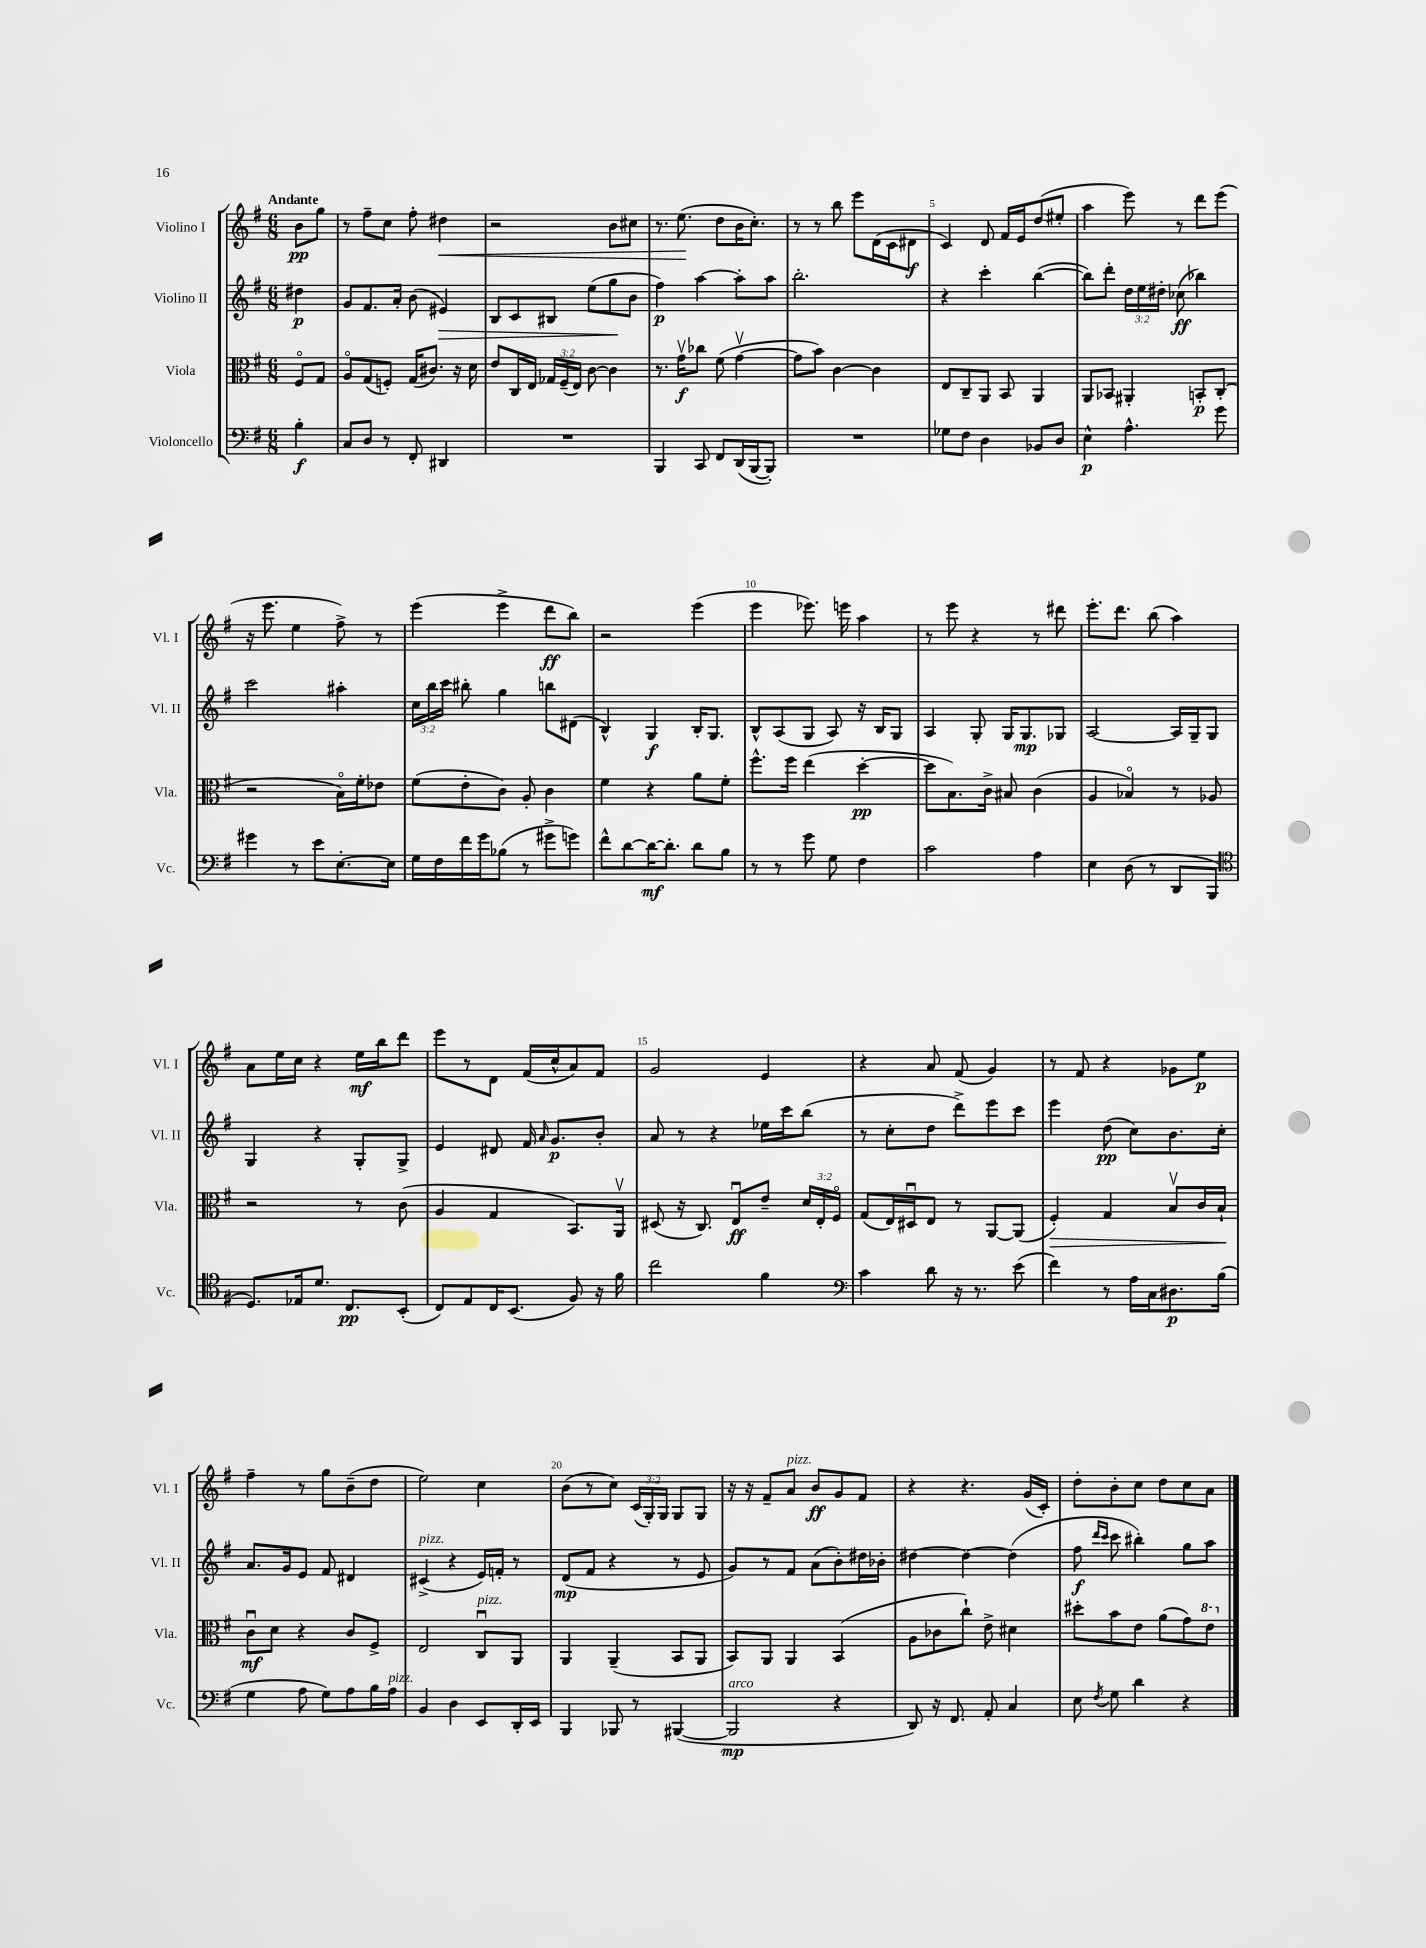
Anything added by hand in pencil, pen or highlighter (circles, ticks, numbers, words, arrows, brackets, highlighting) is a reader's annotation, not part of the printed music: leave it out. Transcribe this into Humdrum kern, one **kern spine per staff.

**kern	**kern	**kern	**kern
*staff4	*staff3	*staff2	*staff1
*clefF4	*clefC3	*clefG2	*clefG2
*k[f#]	*k[f#]	*k[f#]	*k[f#]
*M6/8	*M6/8	*M6/8	*M6/8
4B'\	8F#o/L	4dd#\	8b\L
.	8G/J	.	8gg\J
=	=	=	=
8C/L	8Ao/L	8g/L	8r
8D/J	(8G/	8.f#/	8ff#~\L
8r	8F'/J)	.	8cc\J
.	.	16a'/Jk	.
8FF#'/	(16G/LK	(8b\	8ff#'\
.	8.c#/J)	.	.
4DD#/	.	4e#/)	4dd#\
.	16r	.	.
.	16d\	.	.
=	=	=	=
2.r	8e/L	8B/L	2r
.	16C/L	8c/	.
.	16E/JJ	.	.
.	24G-/LL	8B#/J	.
.	(24F#~/	.	.
.	24E/JJ)	.	.
.	[8c\	(8ee\L	.
.	4c\]	8gg\	8b\L
.	.	8b\J	8cc#\J
=	=	=	=
4BBB/	8.r	4ff#\)	8.r
.	16gv\LK	.	(8.ee\
8CC/	8cc-\J	[4aa\	.
8FF#/L	(8f#\	.	8dd\L
(16DD/L	[4gv\	8aa'\]L	16b\K
[16BBB/J	.	.	8.cc'\J)
8BBB'/]J)	.	8aa\J	.
=	=	=	=
2.r	8g\]L	2.bb'\	8r
.	8b\J)	.	8r
.	[4c\	.	8bb\
.	.	.	8eee\L
.	4c\]	.	(16d\L
.	.	.	16c\J
.	.	.	8d#\J
=	=	=	=
8G-\L	8E/L	4r	4c/)
8F#\J	8C~/	.	.
4D\	8AA/J	4ccc'\	8d/
.	8BB/	.	16f#/LL
.	.	.	16e/J
8BB-/L	4AA/	([4bb\	(8dd/
8D/J	.	.	8ee#'/J
=	=	=	=
4E^^\	8AA/L	8bb\]L)	4aa\
.	8BB-/J	8ddd'\J	.
4.A^^\	4AA#'/	24dd\LL	8eee\)
.	.	24ee\	.
.	.	24dd#'\JJ	.
.	.	(8cc-\	8r
.	8BB'/L	4bb-\)	8ddd\L
8g\	(8C'/J	.	(8eee\J
=	=	=	=
4g#\	2r	2ccc\	16r
.	.	.	8.eee\
8r	.	.	4ee\
8e\L	.	.	.
[8.E'\	16Bo\LL)	4aa#'\	8ff#^\)
.	16f#'\J	.	.
.	8e-\J	.	8r
16E\]Jk	.	.	.
=	=	=	=
16G\LL	(8f#\L	24cc\LL	(4eee\
.	.	24bb\	.
16F#\	.	.	.
.	.	24ccc\JJ	.
16f#\	8e'\	8bb#'\	.
16g\J	.	.	.
(8B-\J	8c\J)	4gg\	4eee^\
8r	8A'/	.	.
8g#^\L	4c\	8bb\L	8ddd\L
8g\J)	.	(8d#\J	8bb\J)
=	=	=	=
8f#^^\L	4f#\	4B^^/)	2r
[8d\	.	.	.
16d\_K	4r	4G/	.
8.d'\]J	.	.	.
8d\L	8a\L	16B'/LK	(4eee\
.	.	8.G/J	.
8B\J	8f#'\J	.	.
=	=	=	=
8r	8.ff#^^\L	8B^^/L	4eee\
8r	.	(8A/	.
.	16ff#\Jk	.	.
8g\	(4ee\	8G/J	8.eee-\)
8G\	.	8A/)	.
.	.	.	16eee\
4F#\	[4dd'\	16r	4aa\
.	.	16B/LK	.
.	.	8G/J	.
=	=	=	=
2c\	8dd\]L	4A/	8r
.	8.B\)	.	8eee\
.	.	8G'/	4r
.	16c^\Jk	.	.
.	8B#/	16G/LK	.
.	.	8.G/	.
4A\	(4c\	.	8r
.	.	8G-/J	8ddd#\
=	=	=	=
4E\	4A/	[2A/	8.eee'\L
.	.	.	8.ddd\J
(8D\	4B-o/)	.	.
8r	.	.	(8bb\
8DD/L	8r	16A/]LL	4aa\)
.	.	16G~/J	.
8BBB/J	8A-/	8G/J	.
=	=	=	=
*clefC4	*	*	*
8.D/L)	2r	4G/	8a\L
.	.	.	16ee\L
16E-/k	.	.	16cc\JJ
8.d/J	.	4r	4r
8.C/L	.	.	.
.	8r	8G'/L	16ee\LL
.	.	.	16bb\J
(8BB'/J	(8c\	8G^/J	8ddd\J
=	=	=	=
8C/L)	4A/	4e/	8eee\L
8E/	.	.	8r
16C/K	4G/	8d#/	8d\J
(8.BB/J	.	.	.
.	.	16f#/	(16f#/LL
.	.	16qqa/	.
.	.	8.g/L	16cc^^/J
8F#/)	8.BB/L)	.	8a/)
16r	.	8b'/J	8f#/J
16f#\	16AAv/Jk	.	.
=	=	=	=
2cc\	(8D#/	8a/	2g/
.	16r	8r	.
.	8.C/)	.	.
.	.	4r	.
.	8Eu/L	.	.
4f#\	8e~/J	16ee-\LL	4e/
.	.	16ccc\J	.
.	24d/LL	(8bb\J	.
.	24E'/	.	.
.	24F#o/JJ	.	.
=	=	=	=
*clefF4	*	*	*
4c\	(8G/L	8r	4r
.	16E/L)	8cc'\L	.
.	16D#u/J	.	.
8d\	8E/J	8dd\J	8a/
16r	8r	8ddd^\L)	(8f#/
8.r	.	.	.
.	[8AA/L	8eee\	4g/)
(8e\	(8AA/]J	8ccc\J	.
=	=	=	=
4f#\)	4F#'/)	4eee\	8r
.	.	.	8f#/
8r	4G/	(8dd\	4r
16A\LL	.	8cc\L)	.
16C\J	.	.	.
8.D#\	8Bv/L	8.b\	8g-\L
.	16c/L	.	8ee\J
(16B\Jk	16B`/JJ	16cc'\Jk	.
=	=	=	=
4G\	8cu\L	8.a/L	4ff#~\
.	8d\J	.	.
.	.	16g/k	.
8A\	4r	8e/J	8r
8G\L)	.	8f#/	8gg\L
8A\	8c/L	4d#/	(8b~\
16B\L	8F#^/J	.	8dd\J
16A\JJ	.	.	.
=	=	=	=
4BB/	2E/	(4c#^/	2ee\)
4D\	.	4r	.
8EE/L	8Cu/L	16e/LL)	4cc\
.	.	16f'/JJ	.
16DD'/L	8AA/J	8r	.
16EE/JJ	.	.	.
=	=	=	=
4BBB/	4AA/	(8d/L	(8b\L
.	.	8f#/J	8r
8BBB-/	(4AA~/	4r	8cc\J)
8r	.	.	(24c/LL
.	.	.	24G'/)
.	.	.	24G/JJ
([4BBB#/	8BB/L	8r	8G/L
.	8AA/J	8e/	8G/J
=	=	=	=
2BBB#/]	8BB/L)	8g/L)	16r
.	.	.	16r
.	8AA/J	8r	8f#~/L
.	4AA/	8f#/J	8a/J
.	.	(8a\L	8b/L
4r	(4BB/	8b'\)	8g/
.	.	16dd#\L	8f#/J
.	.	16b-'\JJ	.
=	=	=	=
8DD/)	8A\L	[4dd#\	4r
16r	8c-\	.	.
8.FF#/	.	.	.
.	8cc`\J)	4dd#\_	4.r
8AA'/	8e^\	.	.
4C/	4d#\	(4dd#\]	.
.	.	.	(16g/LL
.	.	.	16c'/JJ)
=	=	=	=
8E\	8dd#'\L	8ff#\	8dd'\L
.	.	16qqddd/LL	.
8qF#/	.	16qqccc/JJ	.
8G\	8b\	8ccc\	8b'\
4d\	8e\J	4bb#'\)	8cc\J
.	(8a\L	.	8dd\L
4r	8g\)	8gg\L	8cc\
.	8ee\J	8aa\J	8a\J
==	==	==	==
*-	*-	*-	*-
